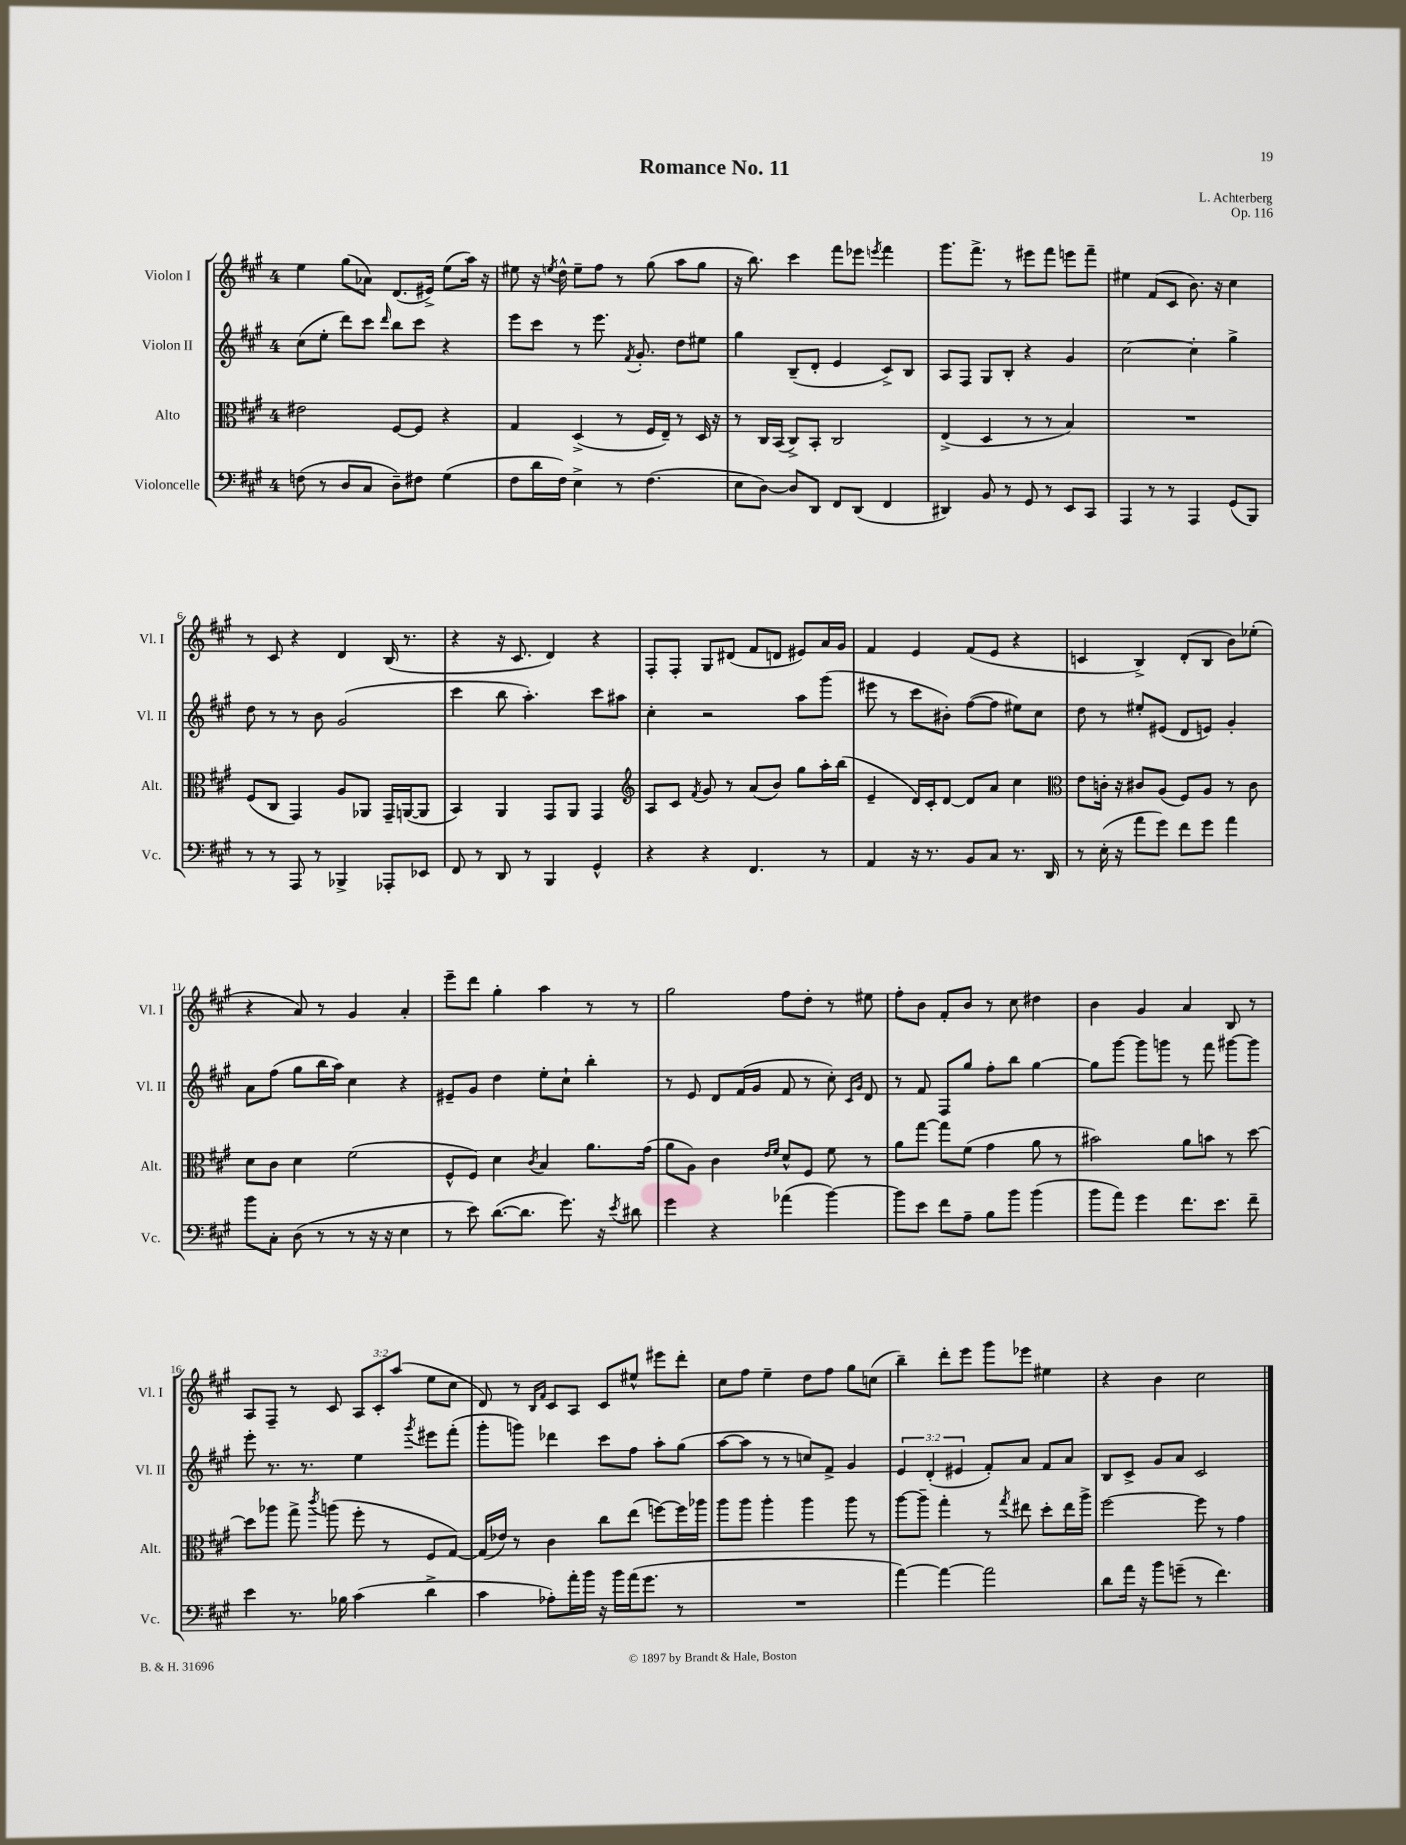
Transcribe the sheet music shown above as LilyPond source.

\header { title = "Romance No. 11" composer = "L. Achterberg" opus = "Op. 116" }
<<
\new StaffGroup <<
\new Staff = "s0" \with { instrumentName = "Violon I" shortInstrumentName = "Vl. I" } {
    \clef treble \key a \major \once \override Staff.TimeSignature.style = #'single-digit \time 4/4 \override Staff.TupletNumber.text = #tuplet-number::calc-fraction-text
    \autoBeamOff e''4 gis''8[( aes'8]) d'8.[( eis'16]->) e''8[( a''16]) r16 |
    eis''8 r16 \acciaccatura { e''8 } d''16-^ e''8[-- fis''8] r8 gis''8( a''8[ gis''8] |
    r16 b''8.) cis'''4 fis'''8[ ees'''8] \acciaccatura { e'''8 } fis'''4 |
    gis'''8.[ fis'''8.]-> r8 eis'''8[ fis'''8] e'''8[ fis'''8]-- |
    eis''4 fis'8[( cis'8] b'8.) r16 cis''4 |
    r8 cis'8 r4 d'4 b16( r8. |
    r4 r16 cis'8. d'4) r4 |
    fis8[-. fis8]-. gis8[ dis'8]( fis'8[ d'8] eis'8[) a'16 gis'16] |
    fis'4 e'4 fis'8[( e'8] r4 |
    c'4 b4->) d'8[-.( b8] b'8[) ees''8]-.( |
    r4 a'8) r8 gis'4 a'4-. |
    e'''8[-- d'''8] gis''4-. a''4 r8 r8 |
    gis''2 fis''8[ d''8]-. r8 eis''8 |
    fis''8[-. b'8] fis'8[-. b'8] r8 cis''8 dis''4 |
    b'4 gis'4 a'4 b8 r8 |
    a8[ fis8]-- r8 cis'8 \tuplet 3/2 { a8[ cis'8-. a''8]( } e''8[ cis''8] |
    d'8) r8 \grace { b16[ fis'16] } cis'8[ a8] cis'8[ eis''8]-^ eis'''8[ d'''8]-. |
    cis''8[ fis''8] e''4-- d''8[ fis''8] gis''8[ c''8]( |
    b''4--) d'''8[-. e'''8] gis'''8[ ees'''8] eis''4 |
    r4 b'4 cis''2 \bar "|." |
}
\new Staff = "s1" \with { instrumentName = "Violon II" shortInstrumentName = "Vl. II" } {
    \clef treble \key a \major \once \override Staff.TimeSignature.style = #'single-digit \time 4/4 \override Staff.TupletNumber.text = #tuplet-number::calc-fraction-text
    \autoBeamOff cis''8[( e''8]-. d'''8[) cis'''8] \grace { d'''16 } b''8[ cis'''8] r4 |
    e'''8[ cis'''8] r8 e'''8. \acciaccatura { fis'8 } gis'8.-. d''8[ eis''8] |
    gis''4 b8[--( d'8]-. e'4 cis'8[->) b8] |
    a8[ fis8] gis8[ b8]-. r4 gis'4 |
    cis''2~ cis''4-. gis''4-> |
    d''8 r8 r8 b'8 gis'2( |
    cis'''4 b''8 a''4.-.) cis'''8[ ais''8] |
    cis''4-. r2 a''8[ gis'''8]( |
    eis'''8 r8 cis'''8[ bis'8]-.) fis''8[~( fis''8] eis''8[) cis''8] |
    d''8 r8 eis''8[-. eis'8]( d'8[ e'8]) gis'4-. |
    a'8[ fis''8]( gis''8[ b''16 a''16]) cis''4 r4 |
    eis'8[-- gis'8] d''4 e''8[-. cis''8]-! b''4-. |
    r8 e'8 d'8[ fis'16( gis'16] fis'8 r8 cis''8-.) \grace { cis'16[ gis'16] } d'8 |
    r8 fis'8 fis8[ gis''8] fis''8[-. b''8] gis''4~ |
    gis''8[ gis'''8]~ gis'''8[ g'''8] r8 fis'''8 gis'''8[~ gis'''8] |
    e'''8-. r8. r8. e''4 \acciaccatura { gis'''8 } eis'''8[ fis'''8]-.( |
    gis'''8[-. g'''8]) des'''4 cis'''8[ fis''8] a''8[-. gis''8]( |
    a''8[~ a''8] r8 r8 c''8[) fis'8]-> gis'4 |
    \tuplet 3/2 { e'4 d'4-.( eis'4 } fis'8[-.) a'8] fis'8[ a'8] |
    b8[ cis'8]-> gis'8[ a'8] cis'2 \bar "|." |
}
\new Staff = "s2" \with { instrumentName = "Alto" shortInstrumentName = "Alt." } {
    \clef alto \key a \major \once \override Staff.TimeSignature.style = #'single-digit \time 4/4
    \autoBeamOff eis'2 fis8[~ fis8] r4 |
    gis4 d4->( r8 fis16[ e16]--) r8 d16 r16 |
    r8 cis16[ b,16]( cis8[->) b,8]-. cis2 |
    e4->( d4 r8 r8 b4) |
    R1 |
    fis8[( cis8] gis,4) a8[ aes,8] gis,16[-- a,16~( a,8] |
    b,4) a,4 gis,8[ a,8] gis,4 |
    \clef treble a8[ cis'8] \acciaccatura { fis'8 } gis'8 r8 a'8[( b'8]) gis''8[ a''16-. b''16]( |
    e'4-- d'16[) cis'16-. d'8]~ d'8[ a'8] cis''4 |
    \clef alto e'8[ c'16]-. r16 cis'8[ a8]( fis8[) a8] r8 cis'8 |
    d'8[ cis'8] d'4 fis'2( |
    fis8[-^ fis8]) d'4 \acciaccatura { cis'8 } b4 a'8.[ gis'16]( |
    a'8[ a8]) cis'4 \grace { e'16[ fis'16] } d'8[-^ fis8] fis'8 r8 |
    a'8[ gis''8]~ gis''8[ fis'8]( gis'4 a'8 r8 |
    bis'2) a'8[ b'8] r8 d''8~ |
    d''8[ aes''8] gis''8-> \acciaccatura { cis'''8 } a''8( fis''8-. r8 fis8[ gis8]~) |
    gis16[( ees'16]) r8 cis'4 cis''8[ e''8]( f''8[~) f''16 aes''16] |
    a''8[ a''8] a''4-. a''4 a''8 r8 |
    a''8[~ a''8]-- gis''4-. r8 \acciaccatura { gis''8 } eis''8 d''8[-. eis''16 a''16]-> |
    fis''2~ fis''8 r8 gis'4 \bar "|." |
}
\new Staff = "s3" \with { instrumentName = "Violoncelle" shortInstrumentName = "Vc." } {
    \clef bass \key a \major \once \override Staff.TimeSignature.style = #'single-digit \time 4/4
    \autoBeamOff f8( r8 d8[ cis8] d8[--) fis8] gis4( |
    fis8[ d'16 fis16]) e4-> r8 fis4.( |
    e8[ d8]~) d8[ d,8] fis,8[ d,8]( fis,4 |
    dis,4) b,8 r8 gis,8 r8 e,8[ cis,8] |
    a,,4 r8 r8 a,,4 gis,8[( b,,8]) |
    r8 r8 a,,8 r8 bes,,4-> aes,,8[-. ees,8] |
    fis,8 r8 d,8 r8 b,,4 gis,4-^ |
    r4 r4 fis,4. r8 |
    a,4 r16 r8. b,8[ cis8] r8. d,16 |
    r8 e16-.( r16 a'8[ gis'8]) fis'8[ gis'8] a'4 |
    b'8[ cis8]-. d8( r8 r8 r16 r16 e4 |
    r8 e'8) d'8.[~( d'8.] gis'8.) r16 \acciaccatura { e'8 } dis'8 |
    gis'4 r4 aes'4( b'4~) |
    b'8[ e'8] fis'8[ a8]-- b8[ b'8] b'4( |
    b'8[ a'8]) gis'4 fis'8.[ e'8.] fis'8-- |
    e'4 r8. bes16 cis'4( d'4-> |
    cis'4 aes8[-.) a'16-. b'16] r16 b'16[ a'16( gis'8.] r8 |
    R1 |
    a'4~) a'4~ a'2 |
    d'8[ a'16] r16 b'8[ g'8]--( r8 fis'4.) \bar "|." |
}
>>
>>
